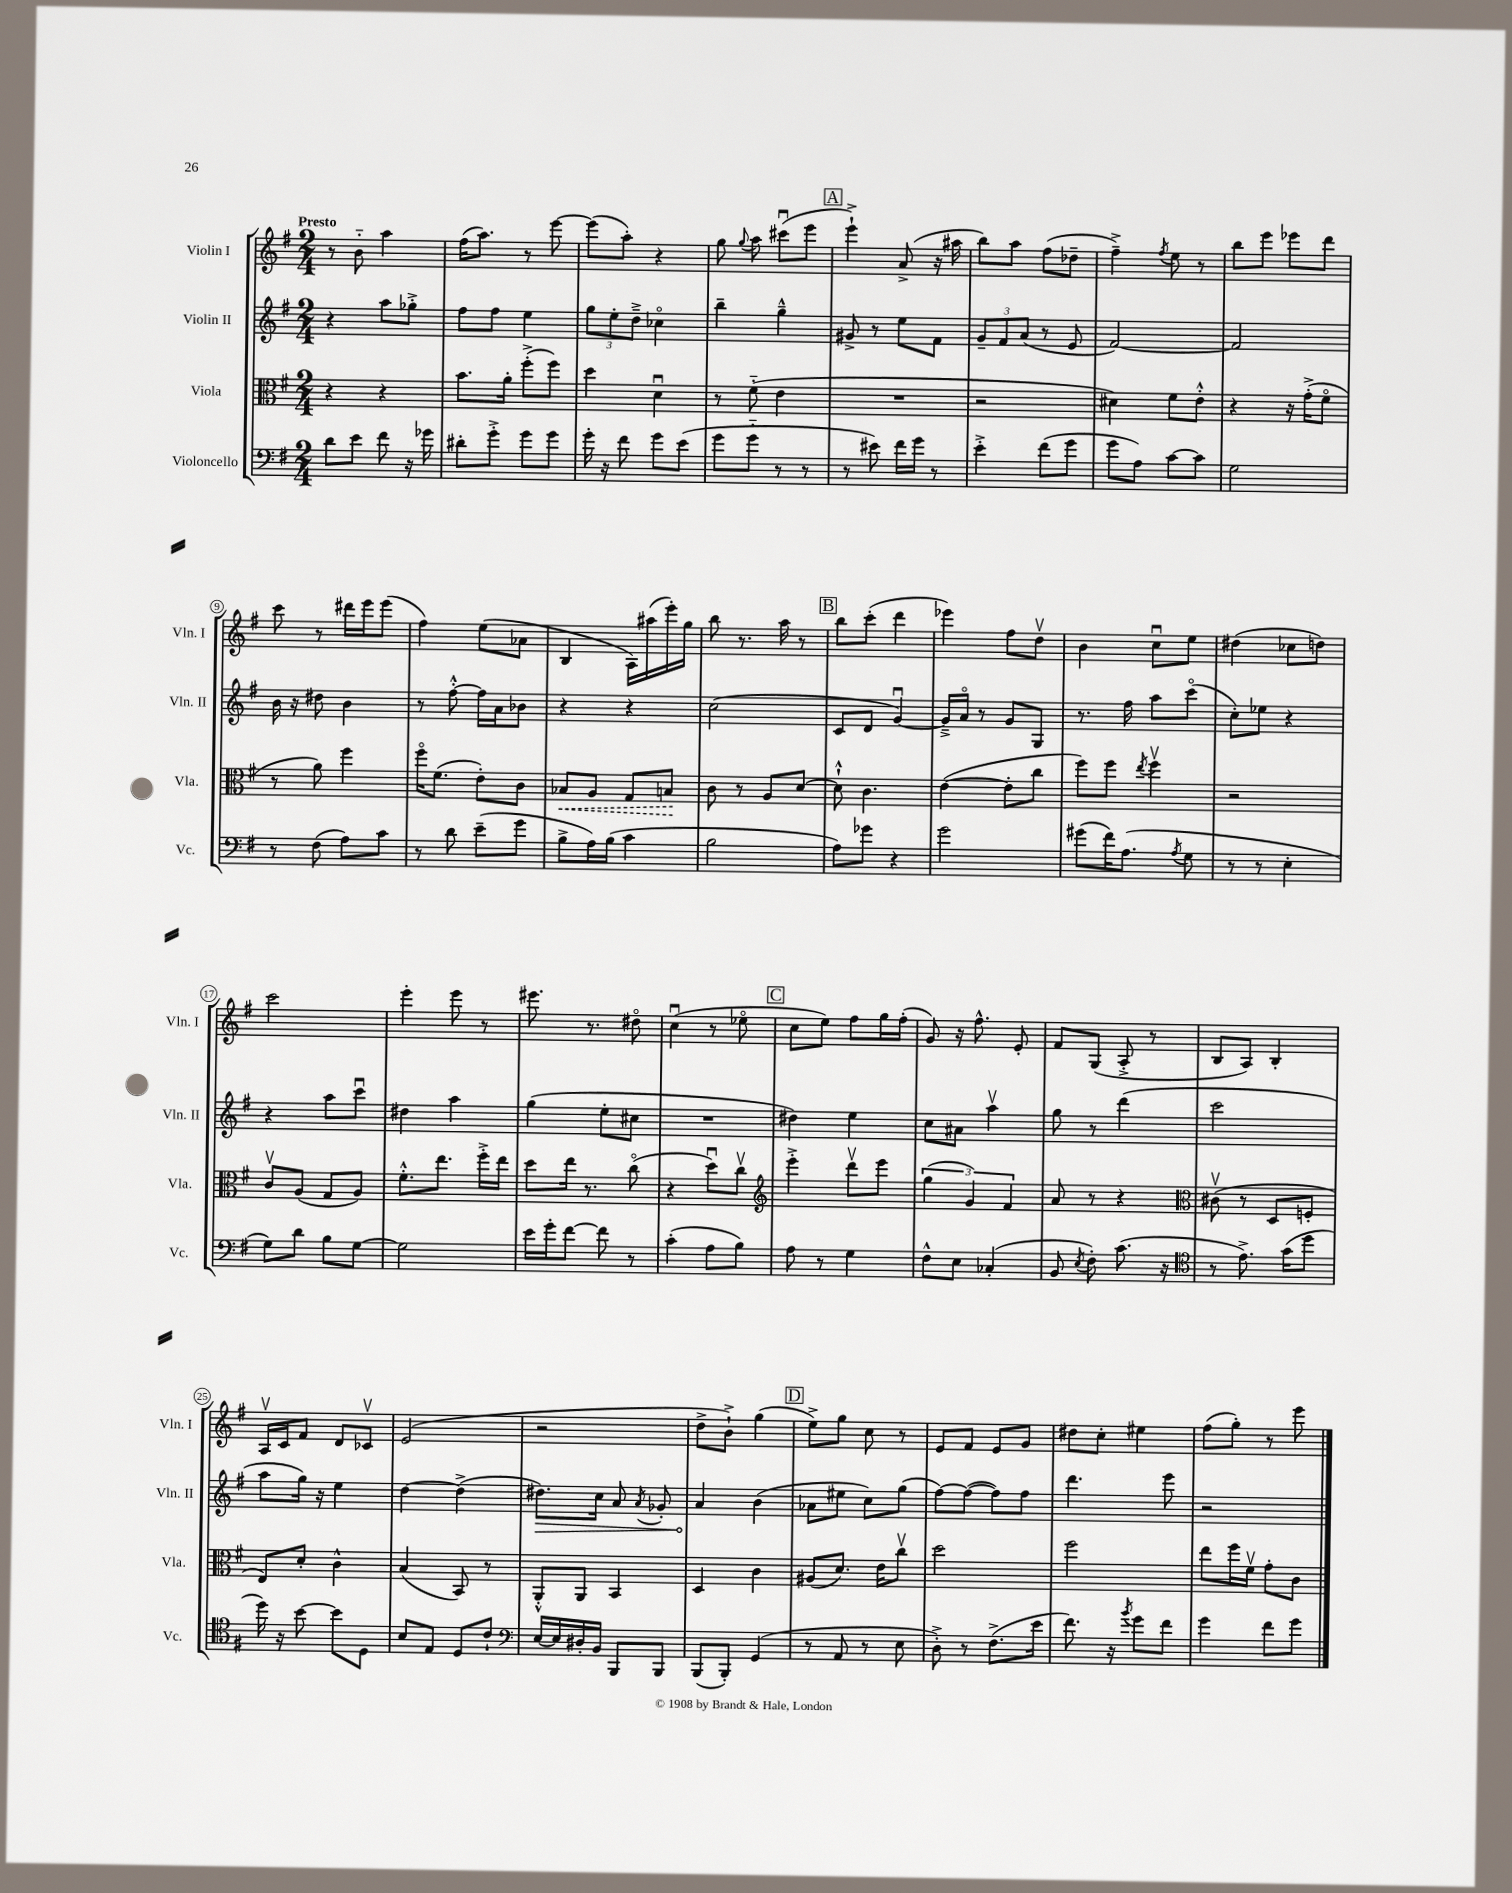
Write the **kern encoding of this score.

**kern	**kern	**kern	**kern
*staff4	*staff3	*staff2	*staff1
*clefF4	*clefC3	*clefG2	*clefG2
*k[f#]	*k[f#]	*k[f#]	*k[f#]
*M2/4	*M2/4	*M2/4	*M2/4
8d	4r	4r	8r
8e	.	.	8b'~
8f#	4r	8aa	4aa
16r	.	8gg-'^	.
16g-	.	.	.
=	=	=	=
8d#'	8.b	8ff#	(16ff#
.	.	.	8.aa)
8g'^	.	8ff#	.
.	16a'	.	.
8g	(8ff#'^	4ee	8r
8g	8ff#)	.	[8eee
=	=	=	=
16g'	4dd	12gg	(8eee]
16r	.	.	.
.	.	12ee'	.
8f#	.	.	8aa')
.	.	12dd~^	.
8g	4du	4cc-o	4r
(8e	.	.	.
=	=	=	=
8g	8r	4bb~	8gg
.	.	.	8qqgg
8g'~	(8f#'~	.	8aa
8r	4e	4gg~^^	(8ccc#u
8r	.	.	8eee
=	=	=	=
8r	2r	8g#^	4eee`^)
8e#)	.	8r	.
16f#	.	8ee	(8a^
16g	.	.	.
8r	.	8f#	16r
.	.	.	16aa#
=	=	=	=
4e'^	2r	12g~	8bb)
.	.	12f#	.
.	.	.	8aa
.	.	(12a	.
(8f#	.	8r	(8ff#
8g	.	8e	8dd-~
=	=	=	=
8g	4d#)	[2f#)	4ff#~^)
8A)	.	.	.
.	.	.	8qff#
[8c	8f#	.	8ee
8c]	8e'^^	.	8r
=	=	=	=
2G	4r	2f#]	8bb
.	.	.	8eee
.	16r	.	8eee-
.	(16g'^	.	.
.	8f#o	.	8ddd
=	=	=	=
8r	8r	16b	8ccc
.	.	16r	.
(8F#	8a)	8dd#	8r
8A)	4ff#	4b	16ddd#
.	.	.	16eee
8c	.	.	(8eee
=	=	=	=
8r	16ff#o	8r	4ff#)
.	(8.f#	.	.
8d	.	[8ff#'^^	.
(8e~	8e')	16ff#]	(8ee
.	.	16a	.
8g	8c	8b-	8a-
=	=	=	=
8B^	8B-	4r	4B
16A)	8A	.	.
(16B	.	.	.
4c	8G	4r	16A)
.	.	.	(16aa#
.	8B	.	16eee')
.	.	.	16gg
=	=	=	=
2B	8c	(2cc	8bb
.	8r	.	8.r
.	8A	.	.
.	.	.	16aa
.	[8d	.	8r
=	=	=	=
8A)	8d`^^]	8c	8bb
8g-	4.c	8d	(8ccc'
4r	.	[4gu)	4ddd
=	=	=	=
2g	([4e	16g~^]	4eee-)
.	.	16ao	.
.	.	8r	.
.	8e']	8g	8ff#
.	8cc	8G	8ddv
=	=	=	=
(8g#	8ff#)	8.r	4b
16f#)	8ff#	.	.
(8.A	.	16ff#	.
.	8qee	.	.
.	4ff#v	8aa	8ccu
8qA	.	.	.
8G	.	(8ccco	8ee
=	=	=	=
8r	2r	8cc')	(4dd#
8r	.	8ee-	.
4E'	.	4r	8cc-
.	.	.	8dd)
=	=	=	=
8G)	8cv	4r	2ccc
8d	(8A	.	.
8B	8G	8aa	.
[8G	8A)	8cccu	.
=	=	=	=
2G]	8.f#'^^	4dd#	4eee'
.	8.ee	.	.
.	.	4aa	8eee
.	16ff#'^	.	8r
.	16ee	.	.
=	=	=	=
16e	8dd	(4gg	8.eee#
16g'	.	.	.
[8f#	16ee	.	.
.	8.r	.	8.r
8f#]	.	8ee'	.
8r	(8cco	8cc#	8dd#o
=	=	=	=
(4c'	4r	2r	(4ccu
8A	8ddu)	.	8r
8B)	8ccv	.	8ee-o
=	=	=	=
*	*clefG2	*	*
8A	4eee'^	4dd#)	8cc
8r	.	.	8ee)
4G	8dddv	4ee	8ff#
.	8eee	.	16gg
.	.	.	(16ff#'
=	=	=	=
8F#^^	(6gg	8cc	8g)
8E	.	8a#	16r
.	6g)	.	.
.	.	.	8.ff#^^
(4C-'	.	4aav	.
.	6f#	.	.
.	.	.	8e'
=	=	=	=
8BB	8a	8gg	8f#
8qE	.	.	.
8F#')	8r	8r	(8G
(8.c	4r	(4ddd	8A'^
.	.	.	8r
16r	.	.	.
=	=	=	=
*clefC4	*clefC3	*	*
8r	(8c#v	2ccc	8B
8.e^)	8r	.	8A)
.	8D	.	4B'
(16g	.	.	.
8dd	8F'	.	.
=	=	=	=
16dd)	8E)	8aa	16Av
16r	.	.	16c
[8b	8d'	16gg)	8f#
.	.	16r	.
8b]	4c^^	4ee	8d
8D	.	.	8c-v
=	=	=	=
8B	(4B	[4dd	(2e
8E	.	.	.
8D	8BB)	(4dd^]	.
8c`	8r	.	.
=	=	=	=
*clefF4	*	*	*
[16E	8AA'^^	8.dd#)	2r
16E]	.	.	.
16D#'	8AA	.	.
16BB	.	16cc	.
8BBB	4BB	8a	.
.	.	8qa	.
8BBB	.	8g-'	.
=	=	=	=
(8BBB	4D	4a	8dd^
8BBB')	.	.	8b`^)
(4GG	4c	(4b	(4gg
=	=	=	=
8r	(8A#	8a-	8ee^)
8AA	8.d)	8ee#	8gg
8r	.	8cc)	8cc
.	16e	.	.
8E	8ccv	(8gg	8r
=	=	=	=
8D'^)	2dd	[8ff#)	8e
8r	.	(8ff#_	8f#
(8.F#^	.	8ff#])	8e
.	.	8ff#	8g
16e	.	.	.
=	=	=	=
8.f#)	2ff#	4.ddd	8dd#
.	.	.	8cc'
16r	.	.	.
8qb	.	.	.
8g	.	.	4ee#
8f#	.	8eee	.
=	=	=	=
4g	8ee	2r	(8ff#
.	16ff#	.	8gg')
.	16f#v	.	.
8f#	8g'	.	8r
8g	8c	.	8eee
==	==	==	==
*-	*-	*-	*-
